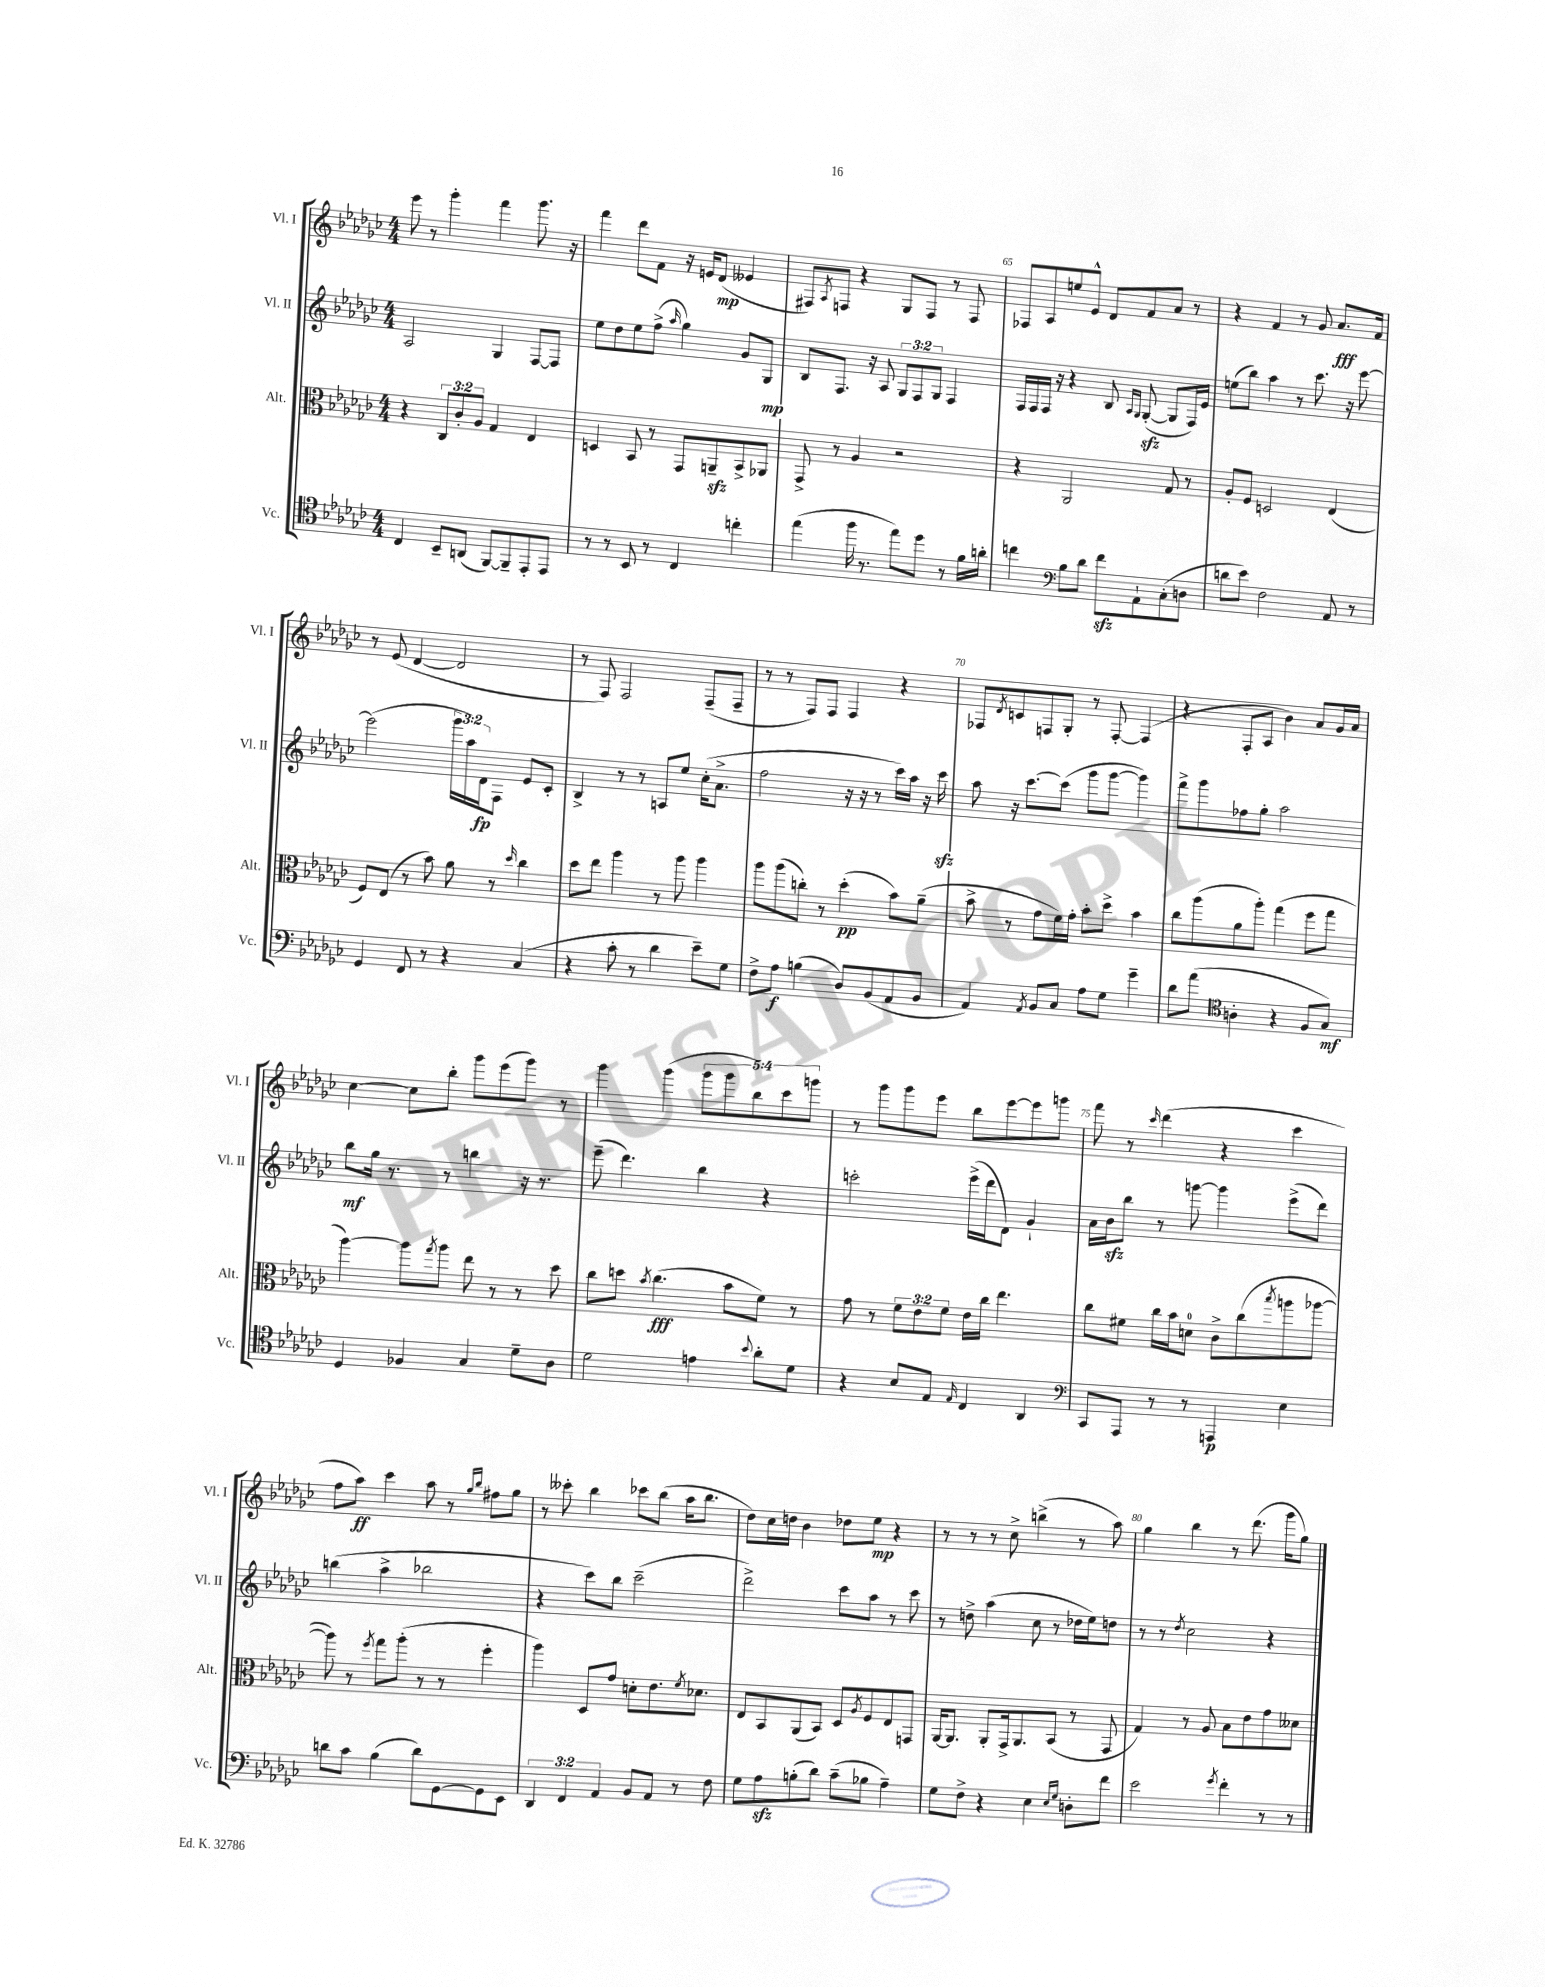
<<
\new StaffGroup <<
\new Staff = "s0" \with { instrumentName = "Vl. I" shortInstrumentName = "Vl. I" } {
    \clef treble \key ges \major \numericTimeSignature \time 4/4 \override Staff.TupletNumber.text = #tuplet-number::calc-fraction-text
    ees'''8 r8 ges'''4-. f'''4 ges'''8. r16 |
    f'''4 des'''8 f'8 r16 e'16 des'8\mp( eeses'4 |
    fis8) \acciaccatura { aes8 } f8 r4 ges8 f8 r8 f8 |
    fes8 aes8 e''8 ees'8-^ des'8 f'8 aes'8 r8 |
    r4 f'4 r8 ges'8 aes'8.\fff f'16 |
    r8 ees'8( des'4~ des'2 |
    r8 f8) f2 f8--( f8-- |
    r8 r8 f8) f8 f4 r4 |
    fes8 \acciaccatura { des'8 } c'8 f8 ges8-. r8 f8~-. f4( |
    r4 f8-. aes8 bes'4) aes'8 ges'16 aes'16 |
    ces''4~ ces''8 bes''8-. ges'''8 ees'''8( ges'''8) r8 |
    ges'''4 ges'''4( \tuplet 5/4 { ges'''8 ges'''8 bes''8) ces'''8 g'''8 } |
    r8 ges'''8 ges'''8 ees'''8 bes''8 ees'''8~ ees'''8 g'''8 |
    f'''8 r8 \grace { ces'''16 } des'''4( r4 ces'''4 |
    f''8 aes''8\ff) ces'''4 aes''8 r8 \grace { ges''16 bes''16 } fis''8 ges''8 |
    r8 ceses'''8-. bes''4 ces'''8 bes''8( aes''16 bes''8. |
    des''8) ces''16 d''16 bes'4 des''8 ees''8\mp r4 |
    r8 r8 r8 ces''8-> b''4->( r8 aes''8) |
    ges''4 bes''4 r8 des'''8.( ges'''16 ges''8) \bar "|." |
}
\new Staff = "s1" \with { instrumentName = "Vl. II" shortInstrumentName = "Vl. II" } {
    \clef treble \key ges \major \numericTimeSignature \time 4/4 \override Staff.TupletNumber.text = #tuplet-number::calc-fraction-text
    aes2 ges4 f8~ f8 |
    ees''8 des''8 ees''8 f''8->( \grace { aes''16 } ges''4) ges'8 ges8\mp |
    bes8 f8. r16 aes8 \tuplet 3/2 { ges8 f8 ges8 } f4 |
    f16 f16 f16 r16 r4 bes8 \grace { aes16 ges16 } ges8~-.\sfz( ges8 f16) ees'16 |
    e''8( bes''8) aes''4 r8 ces'''8. r16 ees'''8~ |
    ees'''2( \tuplet 3/2 { ges'''16 aes''16) des'16\fp } f8 ees'8 ces'8-. |
    bes4-> r8 r8 a8 ees''8 ces''16-.( aes'8.-> |
    f''2 r16 r16 r8 ces'''16) aes''16 r16 ces'''16\sfz |
    aes''8 r16 ces'''8.~ ces'''8( ges'''8 ges'''8~ ges'''4) |
    f'''8-> ges'''8 fes''8 ges''8-. aes''2 |
    bes''8\mf ges''16 r8. r8 b''4 r16 r8. |
    ees'''8--( des'''4.) bes''4 r4 |
    c'''2-. ees'''16->( des'''16 des'8) ges'4-! |
    aes'16 bes'16\sfz bes''8 r8 g'''8~ g'''4 ees'''8->( des'''8) |
    b''4( aes''4-> bes''2 |
    r4 ces'''8) bes''8 ces'''2--( |
    des'''2->) ces'''8 aes''8 r8 ces'''8 |
    r8 d''8-> aes''4( ces''8 r8 des''16 ees''16) d''8 |
    r8 r8 \acciaccatura { des''8 } ces''2 r4 \bar "|." |
}
\new Staff = "s2" \with { instrumentName = "Alt." shortInstrumentName = "Alt." } {
    \clef alto \key ges \major \numericTimeSignature \time 4/4 \override Staff.TupletNumber.text = #tuplet-number::calc-fraction-text
    r4 \tuplet 3/2 { ces8 ces'8-. aes8 } ges4 ees4 |
    d4 bes,8 r8 ges,8 a,8--\sfz bes,8-> aes,8 |
    ges,8-> r8 aes4 r2 |
    r4 aes,2 ges8 r8 |
    aes8-. f8 d2 ees4( |
    f8) ees8( r8 bes'8) aes'8 r8 \grace { des''16 } ces''4 |
    des''8 ees''8 aes''4 r8 aes''8 aes''4 |
    aes''8 aes''8( c''8-.) r8 des''4-.\pp( bes'8) aes'8--( |
    bes'8-> r8 ges'8 f'16) ges'16-. bes'8-. des''8-> bes'4 |
    ces''8 aes''8( aes'8 aes''8-.) ges''4( f''8 ges''8 |
    aes''4~) aes''8 \acciaccatura { ges''8 } aes''8 ees''8 r8 r8 des''8 |
    ces''8 d''8 \acciaccatura { bes'8 } ces''4.\fff( bes'8 f'8) r8 |
    ges'8 r8 \tuplet 3/2 { f'8 ees'8 f'8 } ees'16 ces''16 ees''4. |
    ces''8 fis'8 ces''16 bes'16 d'8-0 ces'8-> ces''8( \acciaccatura { bes''8 } a''8 aes''8~ |
    aes''8) r8 \acciaccatura { f''8 } ges''8 aes''8-.( r8 r8 f''4-. |
    aes''4) des8 ges'8 d'8-. ees'8. \acciaccatura { f'8 } des'8. |
    ees8 bes,8 aes,8( bes,8) des8 \acciaccatura { aes8 } f8 ees8 g,8 |
    aes,16~ aes,8. aes,8-. ges,16-> aes,8. bes,8( r8 ges,8 |
    ges4) r8 aes8 bes8 ees'8 ges'8 deses'8 \bar "|." |
}
\new Staff = "s3" \with { instrumentName = "Vc." shortInstrumentName = "Vc." } {
    \clef tenor \key ges \major \numericTimeSignature \time 4/4 \override Staff.TupletNumber.text = #tuplet-number::calc-fraction-text
    ces4 bes,8-- a,8( f,8~) f,8-- ees,8-. ees,8 |
    r8 r8 bes,8 r8 ces4 c''4-. |
    ees''4( f''16 r8. ees''8) des''8 r8 f'16 a'16-. |
    c''4 \clef bass bes8 des'8 f'8\sfz aes,8-! ces8-.( d8 |
    d'8 ees'8) f2 aes,8 r8 |
    ges,4 f,8 r8 r4 ces4( |
    r4 ces'8-. r8 des'4 ees'8--) ges8 |
    f8-> aes8\f b4( des8) bes,8( aes,8 bes,8 |
    aes,4) \acciaccatura { aes,8 } bes,8 ces8 aes8 ges8 ges'4-- |
    des'8 aes'8( \clef tenor a4-. r4 f8 ges8\mf) |
    des4 fes4 ges4 des'8-- aes8 |
    des'2 e'4 \appoggiatura { bes'8 } aes'8-. des'8 |
    r4 bes8 ees8 \grace { ees16 } ces4 aes,4 |
    \clef bass ces,8 aes,,8 r8 r8 a,,4\p ees4 |
    d'8 ces'8 bes4( d'8) ges,8~ ges,8 ees,8 |
    \tuplet 3/2 { des,4 f,4 aes,4 } bes,8 aes,8 r8 f8 |
    ges8 aes8\sfz b8-.( des'8) ces'8--( bes8 aes4--) |
    ges8 f8-> r4 ees4 \grace { ees16 ges16 } d8-. f'8 |
    ees'2 \acciaccatura { ges'8 } f'4-. r8 r8 \bar "|." |
}
>>
>>
\layout { \context { \Score currentBarNumber = #62 \override BarNumber.break-visibility = ##(#f #t #t) barNumberVisibility = #(every-nth-bar-number-visible 5) } }
